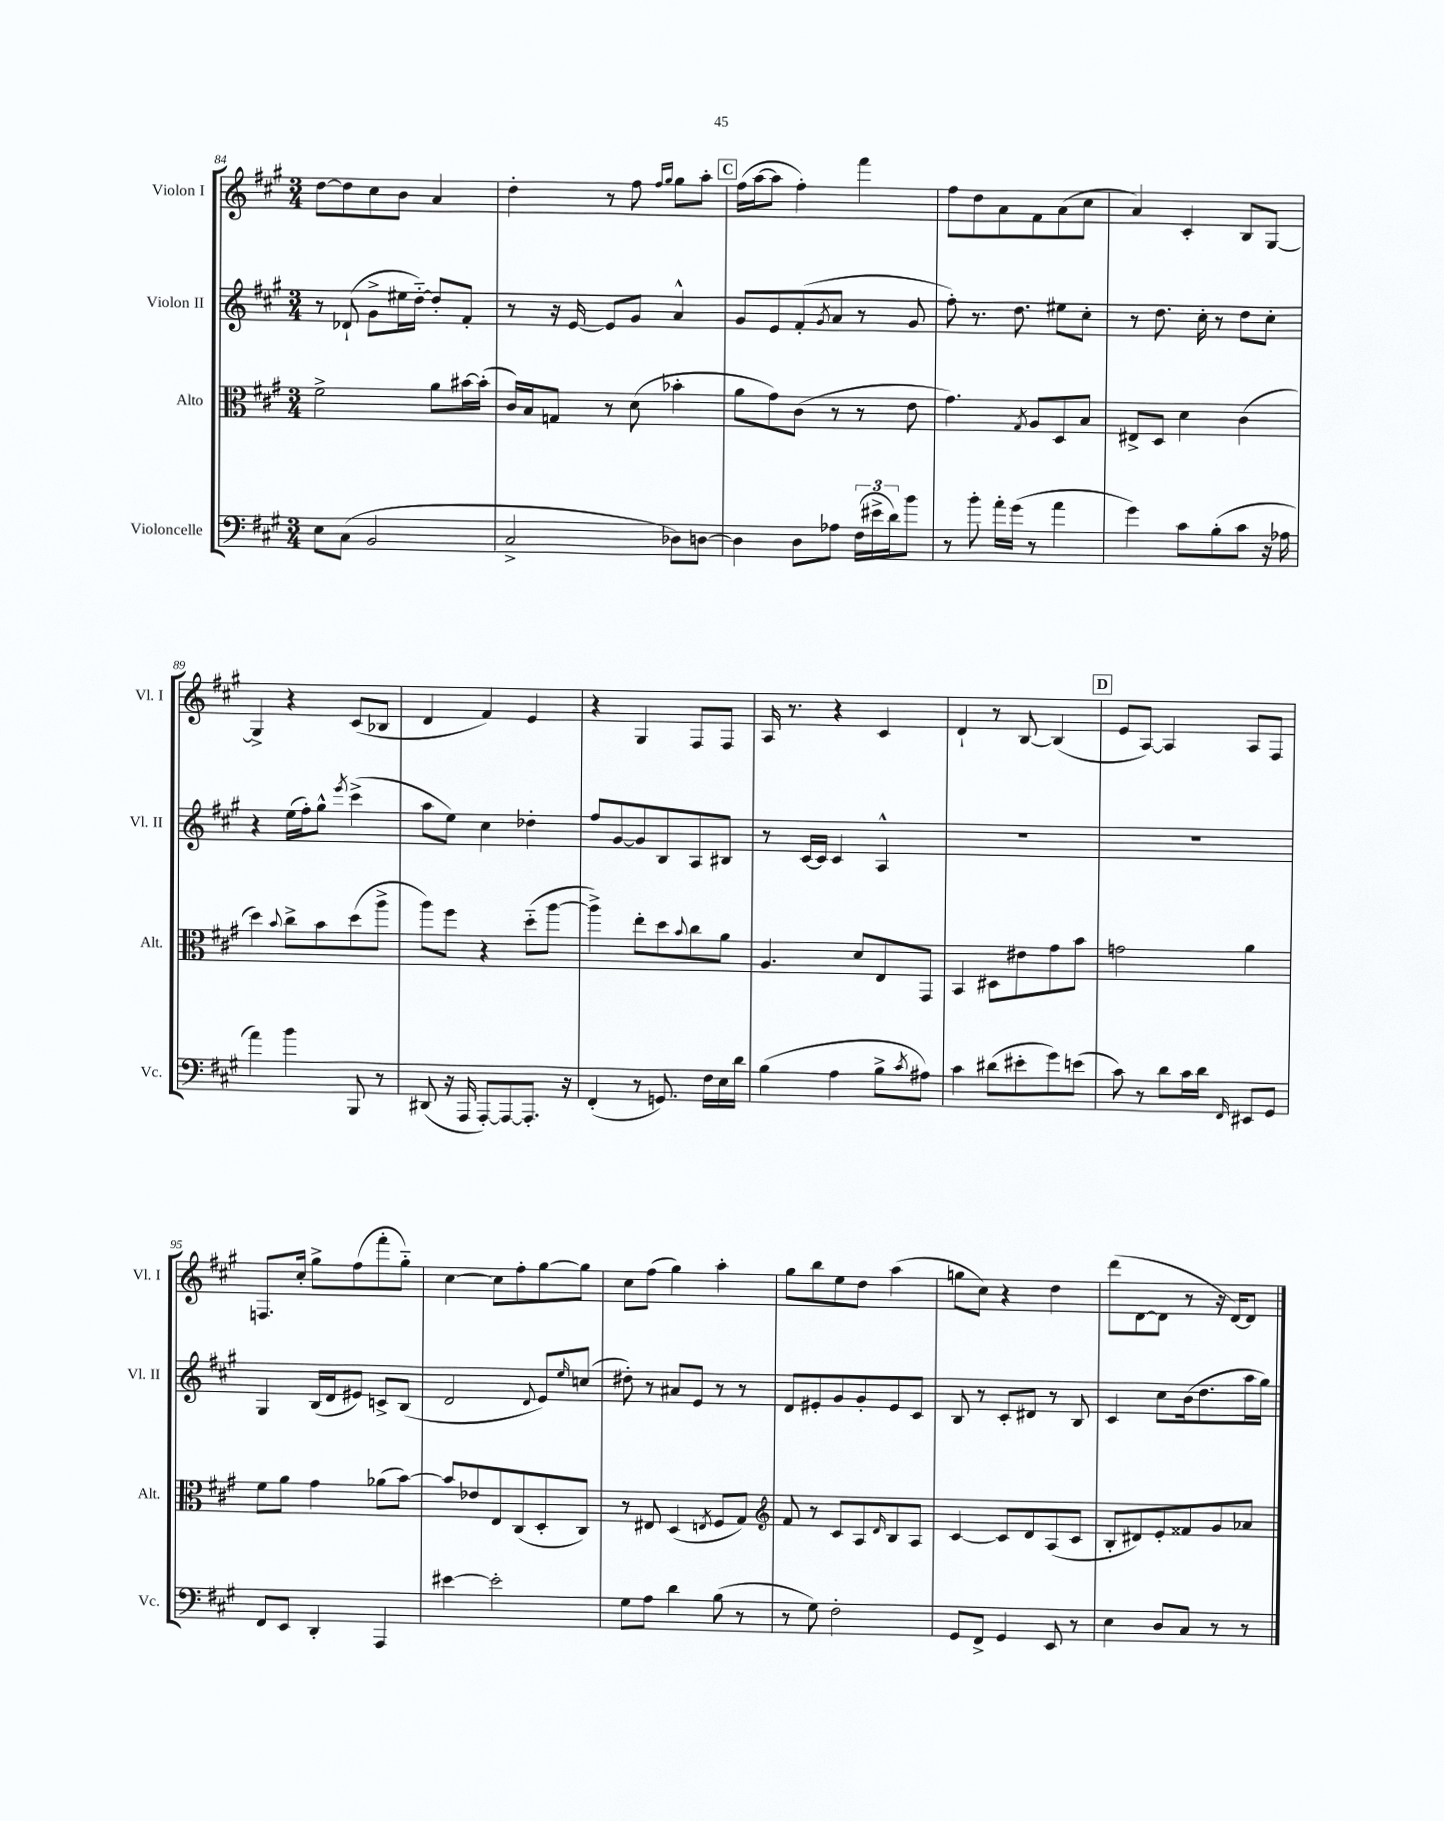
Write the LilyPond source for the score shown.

<<
\new StaffGroup <<
\new Staff = "s0" \with { instrumentName = "Violon I" shortInstrumentName = "Vl. I" } {
    \clef treble \key a \major \numericTimeSignature \time 3/4
    d''8~ d''8 cis''8 b'8 a'4 |
    d''4-. r8 fis''8 \grace { fis''16 gis''16 } gis''8 a''8-. |
    \mark \markup { \box "C" } fis''16( a''16~ a''8 fis''4-.) fis'''4 |
    fis''8 d''8 a'8 fis'8 a'8( cis''8 |
    a'4) cis'4-. b8 gis8~ |
    gis4-> r4 cis'8( bes8 |
    d'4 fis'4) e'4 |
    r4 gis4 fis8 fis8 |
    a16 r8. r4 cis'4 |
    d'4-! r8 b8~ b4( |
    \mark \markup { \box "D" } e'8 a8~) a4 a8 fis8 |
    f8. cis''16-. gis''8-> fis''8( fis'''8-. gis''8-_) |
    cis''4~ cis''8 fis''8-. gis''8~ gis''8 |
    cis''8 fis''8( gis''4) a''4-. |
    gis''8 b''8 e''8 d''8 a''4( |
    g''8 cis''8) r4 d''4 |
    d'''8( d'8~ d'8 r8 r16 d'16~) d'8 \bar "|." |
}
\new Staff = "s1" \with { instrumentName = "Violon II" shortInstrumentName = "Vl. II" } {
    \clef treble \key a \major \numericTimeSignature \time 3/4
    r8 des'8-!( gis'8-> eis''16 d''16~-_) d''8-. fis'8-. |
    r8 r16 e'16~ e'8 gis'8 a'4-^ |
    \mark \markup { \box "C" } gis'8 e'8 fis'8-.( \acciaccatura { gis'8 } a'8 r8 gis'8 |
    fis''8-.) r8. d''8. eis''8 cis''8-. |
    r8 d''8. cis''16-. r8 d''8 cis''8-. |
    r4 e''16( fis''16-.) gis''8-^ \acciaccatura { e'''8 } cis'''4->( |
    a''8 e''8) cis''4 des''4-. |
    fis''8 gis'8~ gis'8 b8 a8 bis8 |
    r8 cis'16~ cis'16 cis'4 a4-^ |
    R2. |
    \mark \markup { \box "D" } R2. |
    gis4 b16( d'16 eis'8) c'8-> b8( |
    d'2 \appoggiatura { d'8 } e'8) \grace { e''16 } c''8( |
    dis''8-.) r8 ais'8 e'8 r8 r8 |
    d'8 eis'8-. gis'8 gis'8-. eis'8 cis'8 |
    b8 r8 cis'8-. dis'8 r8 b8 |
    cis'4 cis''8 b'16( d''8. a''16 gis''16) \bar "|." |
}
\new Staff = "s2" \with { instrumentName = "Alto" shortInstrumentName = "Alt." } {
    \clef alto \key a \major \numericTimeSignature \time 3/4
    fis'2-> a'8 bis'16~ bis'16-.( |
    cis'16) b16 g8 r8 d'8( bes'4-. |
    \mark \markup { \box "C" } a'8 gis'8) cis'8( r8 r8 e'8 |
    gis'4.) \acciaccatura { gis8 } a8 d8 b8 |
    eis8-> d8 d'4 cis'4( |
    d''4) \appoggiatura { b'8 } cis''8-> b'8 d''8( a''8-> |
    a''8) fis''8 r4 d''8-_( a''8~ |
    a''4->) e''8-. d''8 \appoggiatura { b'8 } cis''8 a'8 |
    a4. d'8 e8 gis,8 |
    b,4 dis8 eis'8 gis'8 b'8 |
    \mark \markup { \box "D" } g'2 a'4 |
    fis'8 a'8 gis'4 aes'8( b'8~) |
    b'8 ees'8 e8 cis8( d8-. cis8) |
    r8 eis8 d4( \acciaccatura { e8 } fis8 gis8) |
    \clef treble fis'8 r8 cis'8 a8 \grace { d'16 } b8 a8 |
    cis'4~ cis'8 d'8 a8( cis'8 |
    b8-. dis'8) e'8-. fisis'8 gis'8 aes'8 \bar "|." |
}
\new Staff = "s3" \with { instrumentName = "Violoncelle" shortInstrumentName = "Vc." } {
    \clef bass \key a \major \numericTimeSignature \time 3/4
    e8 cis8( b,2 |
    cis2-> des8) d8~ |
    \mark \markup { \box "C" } d4 d8 aes8 \tuplet 3/2 { fis16( eis'16-> d'16) } b'8 |
    r8 b'8-. a'16-. gis'16( r8 a'4 |
    gis'4) cis'8 b8-.( cis'8 r16 aes16 |
    a'4) b'4 b,,8 r8 |
    dis,8( r16 a,,16 a,,8~-.) a,,8~ a,,8.-. r16 |
    fis,4-.( r8 g,8.) fis16 e16 d'16 |
    b4( a4 b8-> \acciaccatura { cis'8 } ais8) |
    cis'4 dis'8( eis'8-. gis'8) e'8( |
    \mark \markup { \box "D" } cis'8) r8 d'8 cis'16 d'16 \grace { fis,16 } eis,8 gis,8 |
    fis,8 e,8 d,4-. a,,4 |
    eis'4~ eis'2-. |
    gis8 a8 d'4 b8( r8 |
    r8 gis8) fis2-. |
    gis,8 fis,8-> gis,4 e,8 r8 |
    e4 d8 cis8 r8 r8 \bar "|." |
}
>>
>>
\layout { \context { \Score currentBarNumber = #84 } }
